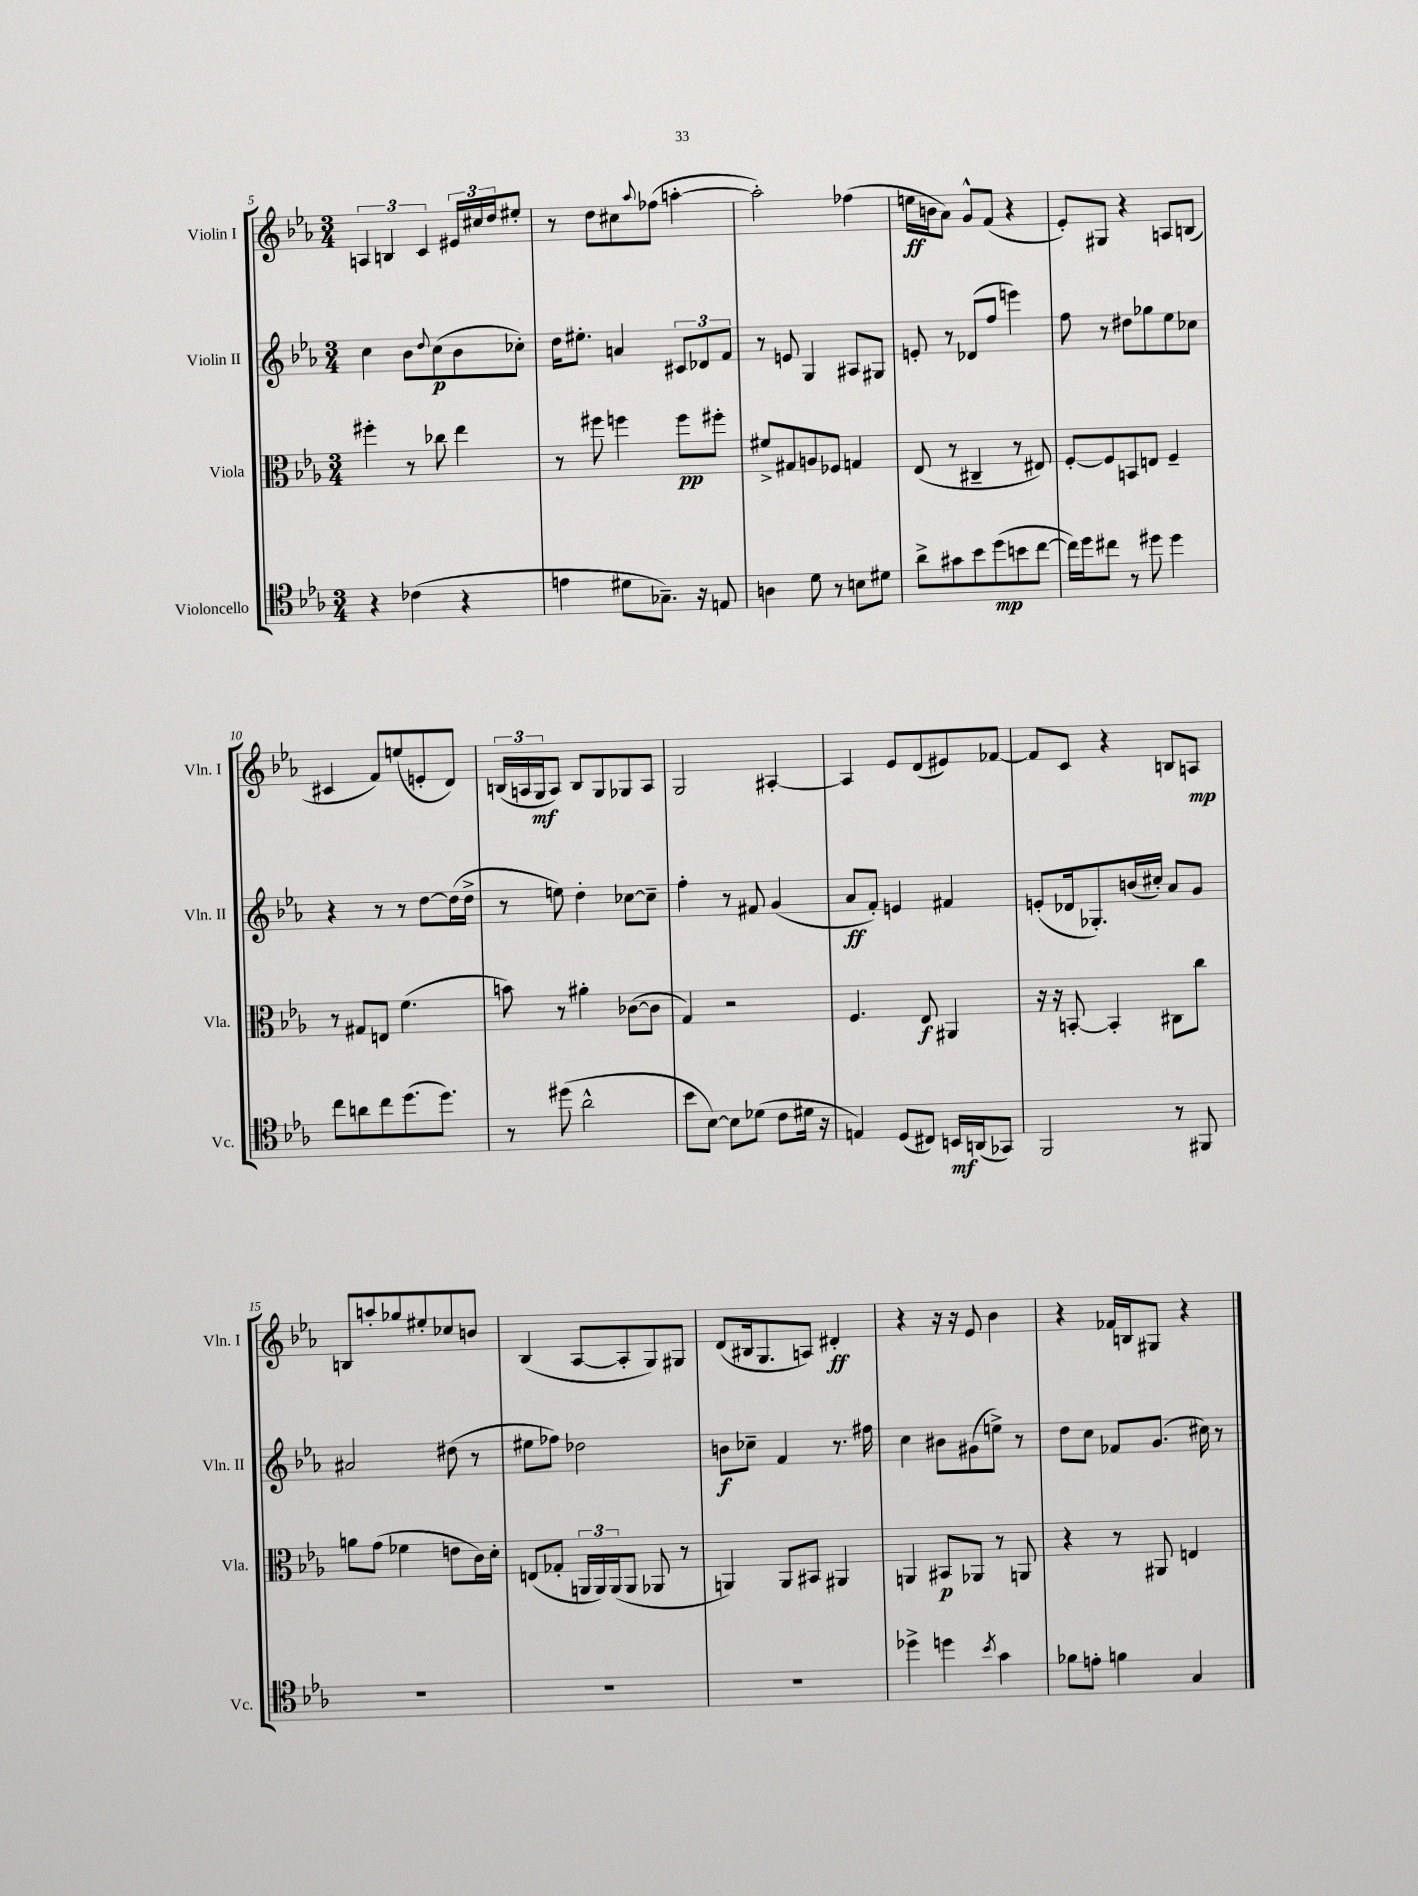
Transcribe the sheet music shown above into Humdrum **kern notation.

**kern	**kern	**kern	**kern
*staff4	*staff3	*staff2	*staff1
*clefC4	*clefC3	*clefG2	*clefG2
*k[b-e-a-]	*k[b-e-a-]	*k[b-e-a-]	*k[b-e-a-]
*M3/4	*M3/4	*M3/4	*M3/4
4r	4ff#'\	4cc\	6A/
.	.	.	6B/
(4c-\	8r	8b-\L	.
.	.	.	6c/
.	.	8qqdd/	.
.	8cc-\	(8cc\	.
4r	4ee-\	8b-\	24e#/LL
.	.	.	24cc#/
.	.	.	24dd/J
.	.	8cc-'\J)	8ee#'/J
=	=	=	=
4e\	8r	16dd\LK	8r
.	.	8.ee#'\J	.
.	8ff#\	.	8dd\L
8d#\L	4ff\	4a/	8cc#\
.	.	.	8qqaa-/
8.G-~\J)	.	.	(8ff-\J
.	8ff\L	12c#/L	[4aa'\
16r	.	.	.
.	.	12d-/	.
8E/	8ff#'\J	.	.
.	.	12f/J	.
=	=	=	=
4A\	8f#^/L	8r	2aa'\])
.	8G#/	8e/	.
8d\	8A/	4G/	.
8r	8F-/J	.	.
8B\L	4G/	8A#/L	(4ff-\
8d#\J	.	8G#/J	.
=	=	=	=
8a-^\L	(8E-/	8e'/	16ee\LL
.	.	.	16b\J
8g#\	8r	8r	8a-\J)
8b-\	4C#~/	(8d-/L	8g^^/L
(8dd\	.	8ff/J	(8f/J
8b\	8r	4eee\)	4r
[8cc\J	8E#/)	.	.
=	=	=	=
16cc\]LL)	[8F'/L	8ff\	8e-'/L)
16dd\J	.	.	.
8cc#\J	8F/]	8r	8G#/J
8r	8BB/	8dd#\L	4r
8dd#\	8E/J	8gg-\	.
4dd#\	4F~/	8ee-\	8A/L
.	.	8cc-\J	(8B/J
=	=	=	=
8cc\L	8r	4r	4c#/
8a\	8G#/L	.	.
8cc\	8E/J	8r	8f/L)
(8.dd\	(4.f\	8r	(8ee/
.	.	[8dd\L	8e'/
8.dd\J)	.	.	.
.	.	(16dd\]L	8d/J)
.	.	16dd^\JJ	.
=	=	=	=
8r	8b\)	8r	(24B/LL
.	.	.	24A/
.	.	.	24G/J
(8dd#\	8r	8ee\)	8A/J)
2a-^^\	4a#'\	4dd'\	8B/L
.	.	.	8G/
.	([8c-\L	[8cc-\L	8G-/
.	8c-\]J	8cc-~\]J	8A/J
=	=	=	=
8b-\L	4G/)	4ff'\	2G/
[8B-\J)	.	.	.
8B-\]L	2r	8r	.
(8d-\J	.	8f#/	.
8c\L	.	(4g/	[4A#'/
16d#\Jk	.	.	.
16r	.	.	.
=	=	=	=
4E/)	4.F/	8a-/L	4A#/]
.	.	8f'/J)	.
(8D/L	.	4e/	8e-/L
8C#/J)	8E-/	.	(8d/
16BB/LL	4AA#/	4f#/	8e#/)
(16AA/J	.	.	.
8GG-/J)	.	.	[8f-/J
=	=	=	=
2FF/	16r	(8e'/L	8f-/]L
.	16r	.	.
.	[8BB'/	16d-/k	8c/J
.	.	8.G-'/)	.
.	4BB'/]	.	4r
.	.	(16b/L	.
.	.	16cc#'/JJ)	.
8r	8C#\L	8a-/L	8B/L
8FF#/	8cc\J	8g/J	8A/J
=	=	=	=
2.r	8a\L	2a#/	8B/L
.	(8g\J	.	8aa'/
.	4f-\	.	8gg-/
.	.	.	8ee#'/
.	8e\L	(8dd#\	8cc-/
.	16c\L)	8r	8b/J
.	16d'\JJ	.	.
=	=	=	=
2.r	(8E/L	8ee#\L	(4B-/
.	8G-'/J	8ff-\J)	.
.	24AA/LL	2dd-\	[8A-/L
.	24AA/)	.	.
.	(24AA/J	.	.
.	8AA/J	.	8A-'/]
.	8AA-/	.	8G/)
.	8r	.	8G#/J
=	=	=	=
2.r	4AA/)	8b\L	(8d/L
.	.	8cc-~\J	16B#/k
.	.	.	8.G/
.	8AA/L	4f/	.
.	8BB#/J	.	8A/J)
.	4AA#/	8.r	4d#'/
.	.	16ff#\	.
=	=	=	=
4dd-^\	4AA/	4cc\	4r
4dd\	8BB#/L	8b#\L	16r
.	.	.	16r
.	8AA-/J	(8g#\	8e-/
8qb-/	.	.	.
4g\	8r	8ee^\J)	4b-\
.	8AA/	8r	.
=	=	=	=
8f-\L	4r	8dd\L	4r
8e'\J	.	8cc\J	.
4f\	8r	8f-/L	16f-/LL
.	.	.	16B/J
.	8AA#/	(8.g/J	8G#/J
4G/	4E/	.	4r
.	.	16cc#\)	.
.	.	8r	.
==	==	==	==
*-	*-	*-	*-
